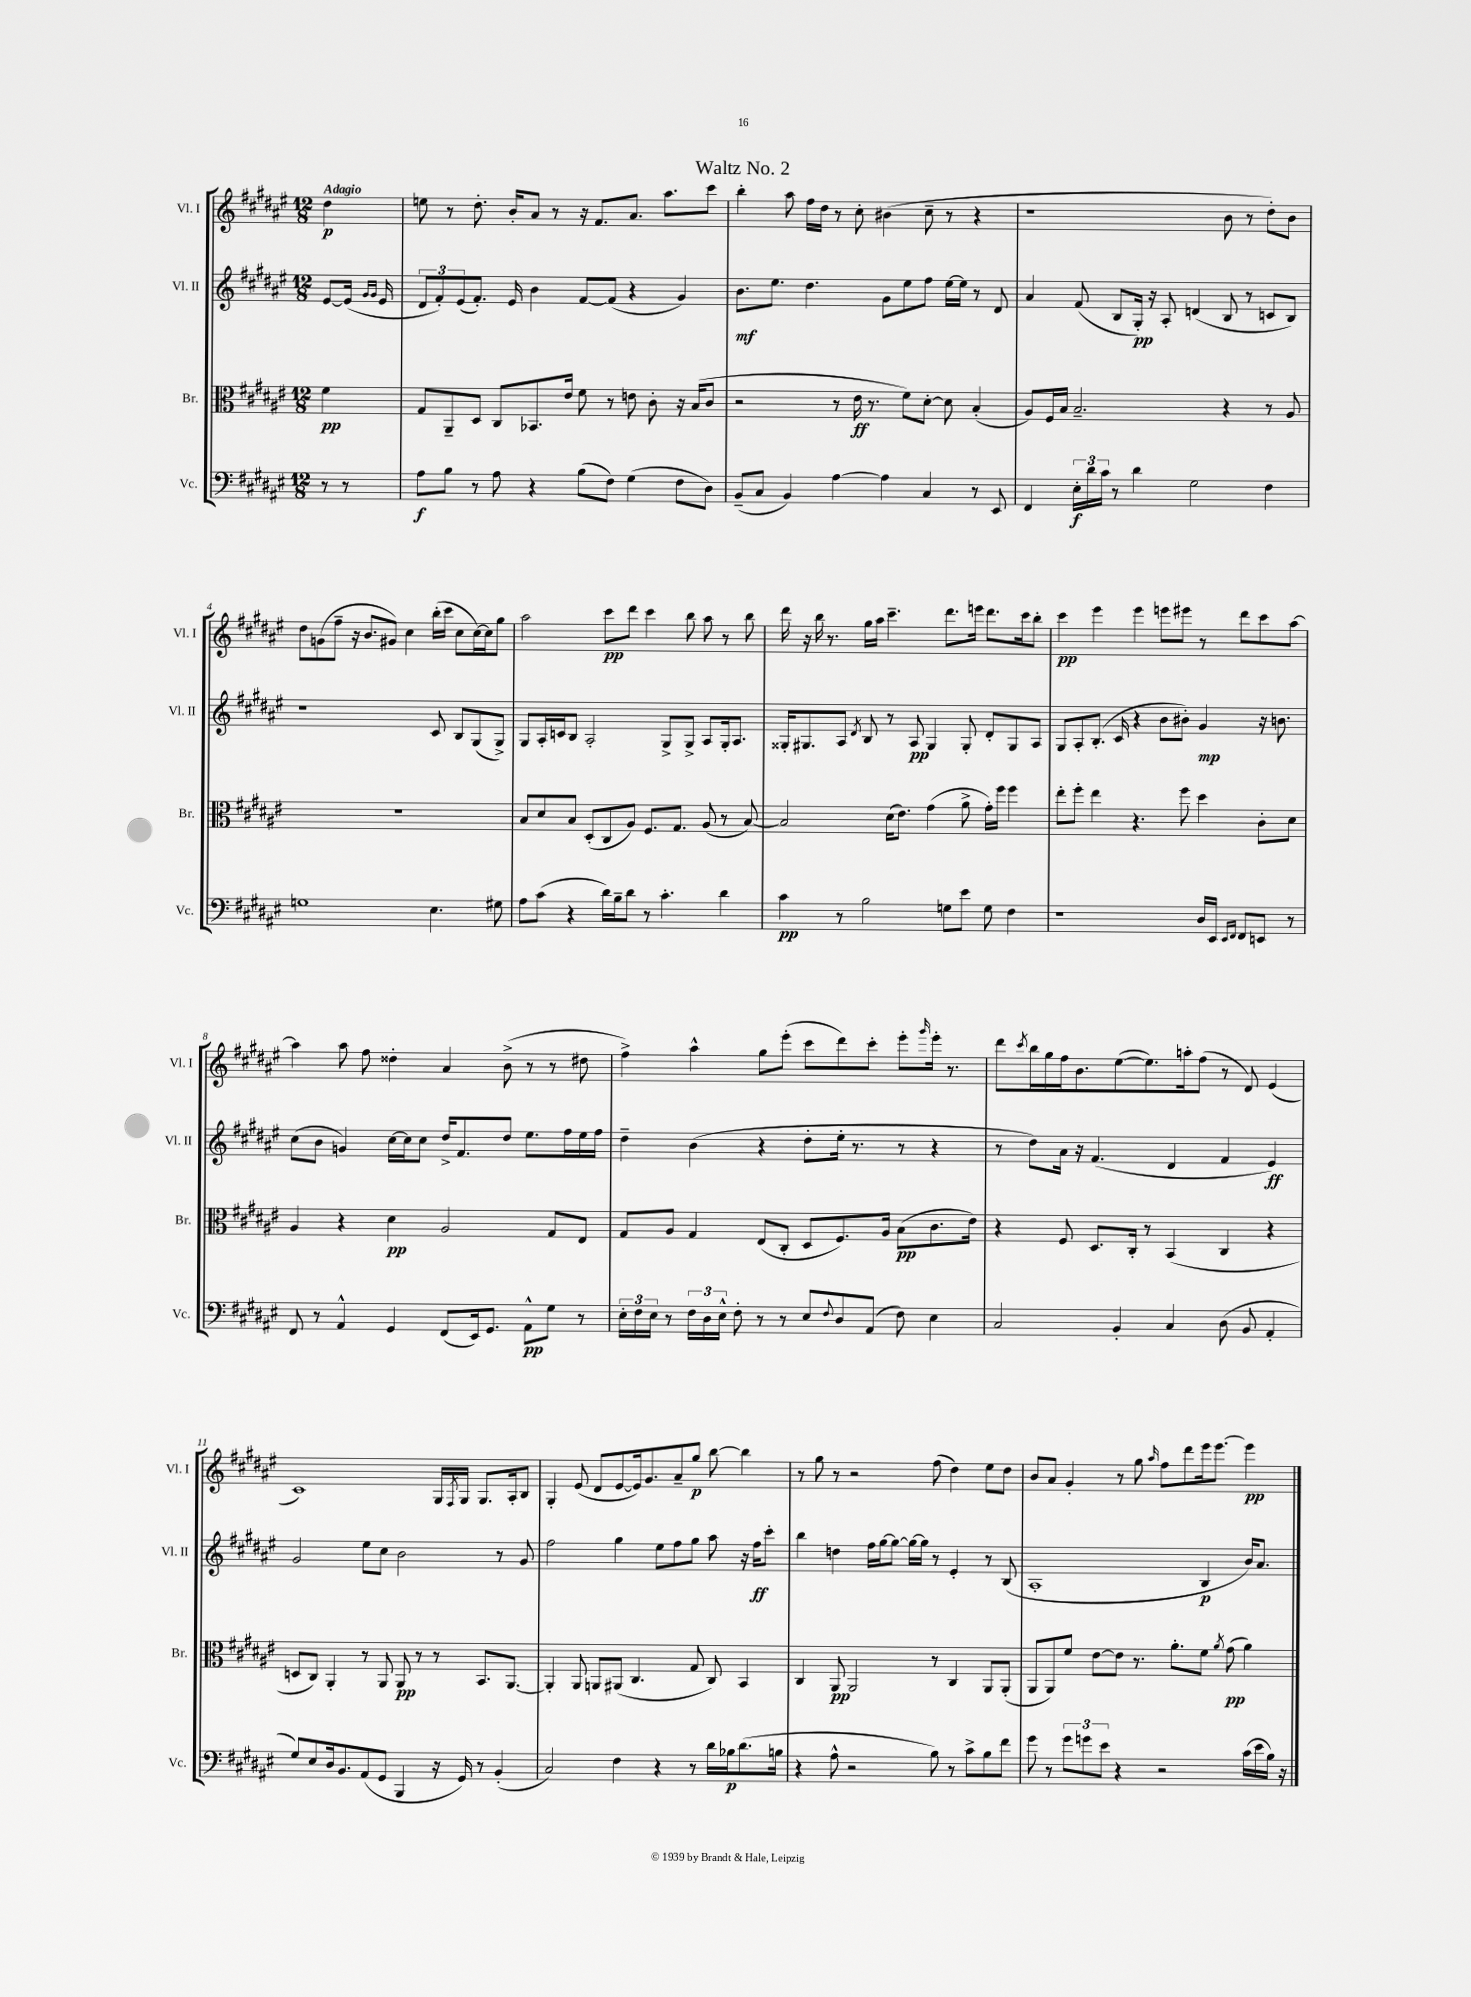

**kern	**kern	**kern	**kern
*staff4	*staff3	*staff2	*staff1
*clefF4	*clefC3	*clefG2	*clefG2
*k[f#c#g#d#a#e#]	*k[f#c#g#d#a#e#]	*k[f#c#g#d#a#e#]	*k[f#c#g#d#a#e#]
*M12/8	*M12/8	*M12/8	*M12/8
8r	4f#\	[8e#/L	4dd#\
8r	.	(16e#/]Jk	.
.	.	16qqg#/LL	.
.	.	16qqg#/JJ	.
.	.	16e#/	.
=	=	=	=
8A#\L	8G#/L	12d#/L	8ee\
.	.	12f#'/)	.
8B\J	8AA#~/	.	8r
.	.	(12e#/	.
8r	8D#/J	8.f#'/J)	8.dd#'\
8A#\	8C#/L	.	.
.	.	16e#/	16b'/LK
4r	8.BB-/	4b\	8a#/J
.	.	.	8r
.	16e#/Jk	.	.
(8B\L	8f#\	[8f#/L	16r
.	.	.	8.f#/L
8F#\J)	8r	(8f#/]J	.
(4G#\	8e\	4r	8.a#/J
.	8c#'\	.	.
.	.	.	8.aa#\L
8F#\L	16r	4g#/)	.
.	(16B/LK	.	.
8D#\J)	8c#/J	.	8ccc#\J
=	=	=	=
(8BB~/L	2r	8.b\L	4bb'\
8C#/J	.	.	.
.	.	8.ee#\J	.
4BB/)	.	.	8aa#\
.	.	4.dd#\	16ff#\LL
.	.	.	16dd#\JJ
[4A#\	8r	.	8r
.	16e#\	.	8cc#'\
.	8.r	.	.
4A#\]	.	8g#\L	(4b#\
.	8f#\L)	8ee#\	.
4C#/	[8d#'\J	8ff#\J	8cc#~\
.	8d#\]	[16ee#\LL	8r
.	.	16ee#\]JJ	.
8r	(4B'/	8r	4r
8EE#/	.	8d#/	.
=	=	=	=
4FF#/	8A#/L)	4a#/	1r
.	16F#/L	.	.
.	16B/JJ	.	.
24E#'\LL	2.B~/	(8f#/	.
24d#\	.	.	.
24c#\JJ	.	.	.
8r	.	8B/L	.
4d#\	.	16G#'/Jk)	.
.	.	16r	.
.	.	8A#'/	.
2G#\	.	(4d/	.
.	4r	8B/	8b\
.	.	8r	8r
4F#\	8r	8c/L	8dd#'\L)
.	8A#/	8B/J)	8b\J
=	=	=	=
1G	1.r	1r	8dd#\L
.	.	.	(8g\
.	.	.	8ff#~\J
.	.	.	16r
.	.	.	8.b/L
.	.	.	8g#/J)
.	.	.	4cc#\
4.E#\	.	8c#/	(16bb'\LL
.	.	.	16ccc#\JJ
.	.	8B/L	8cc#\L
.	.	(8G#/	[16cc#\L)
.	.	.	16cc#\]J
8G#\	.	8G#^/J)	8gg#\J
=	=	=	=
8A#\L	8B/L	8G#/L	2aa#\
(8c#\J	8d#/	16A#'/L	.
.	.	16c/J	.
4r	8B/J	8B/J	.
.	(8D#'/L	2A#'/	.
16d#\LL)	8C#/	.	8ccc#\L
16B~\J	.	.	.
8d#\J	8A#/J)	.	8ddd#\J
8r	8.F#/L	.	4ccc#\
4.c#'\	.	8G#^/L	.
.	8.G#/J	.	.
.	.	8G#^/J	8bb\
.	(8A#/	8A#/L	8aa#\
4d#\	8r	16G#'/k	8r
.	.	8.A#/J	.
.	[8B/)	.	8bb\
=	=	=	=
4c#\	2B/]	16G##'/LK	16ddd#\
.	.	8.G#/	16r
.	.	.	16bb\
.	.	.	8.r
8r	.	8A#/J	.
.	.	8qd#/	.
2B\	.	8B/	16gg#\LL
.	.	.	16aa#\JJ
.	(16d#\LK	8r	4.ccc#~\
.	8.e#\J)	.	.
.	.	8A#/	.
.	(4g#\	4G#/	.
8G\L	.	.	8.ddd#\L
8e#\J	8a#^\	8G#'/	.
.	.	.	16eee\Jk
8G\	16g#'\LL)	8d#'/L	8.ddd#\L
.	16ff#\JJ	.	.
4F#\	4ff#\	8G#/	.
.	.	.	16ccc#\k
.	.	8A#/J	8bb'\J
=	=	=	=
1r	8ee#'\L	8G#/L	4ccc#\
.	8ff#'\J	8A#'/	.
.	4ee#\	(8.B'/J	4eee#\
.	.	16c#/	.
.	4.r	4r	4eee#\
.	.	8b\L	8eee\L
.	8ff#\	8b#'\J)	8eee#\J
16D#/LL	4dd#\	4g#/	8r
16EE#/JJ	.	.	.
16qqEE#/LL	.	.	.
16qqFF#/JJ	.	.	.
8FF#/L	.	.	8ddd#\L
8EE/J	8c#'\L	16r	8ccc#\
.	.	8.b\	.
8r	8d#\J	.	[8aa#\J
=	=	=	=
8FF#/	4A#/	(8cc#\L	4aa#\]
8r	.	8b\J	.
4AA#^^/	4r	4g/)	8aa#\
.	.	.	8ff#\
4GG#/	4d#\	[16cc#\LL	4dd##'\
.	.	16cc#\]J	.
.	.	8cc#\J	.
(8FF#/L	2A#/	16dd#^/LK	4a#/
.	.	8.f#/	.
16EE#/k)	.	.	.
8.GG#/J	.	.	.
.	.	8dd#/J	(8b^\
8AA#^^\L	.	8.ee#\L	8r
8G#\J	8G#/L	.	8r
.	.	16ff#\L	.
8r	8E#/J	16ee#\	8dd#\
.	.	16ff#\JJ	.
=	=	=	=
24E#'\LL	8G#/L	4dd#~\	4ff#^\)
24F#\	.	.	.
24E#\JJ	.	.	.
8r	8A#/J	.	.
24F#\LL	4G#/	(4b\	4aa#^^\
24D#\	.	.	.
24E#^^\JJ	.	.	.
8F#'\	.	.	.
8r	(8E#/L	4r	8gg#\L
8r	8C#'/J	.	(8eee#'\J
8E#/L	8D#/L	8dd#'\L	8ccc#\L
8qqF#/	.	.	.
8D#/	8.F#/)	16ee#'\Jk	8ddd#\)
.	.	8.r	.
(8AA#/J	.	.	8ccc#'\J
.	16A#/Jk	.	.
8F#\)	(8B\L	8r	8eee#'\L
.	.	.	16qqggg#/
4E#\	8.c#\	4r	16eee#'\Jk
.	.	.	8.r
.	16e#\Jk)	.	.
=	=	=	=
2C#/	4r	8r	8ddd#\L
.	.	.	8qccc#/
.	.	8dd#\L)	16bb\L
.	.	.	16gg#\
.	8F#/	16a#\Jk	16ff#\J
.	.	16r	8.b\
.	8.D#/L	(4.f#/	.
4BB'/	.	.	([8ee#\
.	16C#'/Jk	.	.
.	8r	.	8.ee#\])
4C#/	(4BB/	4d#/	.
.	.	.	16aa'\k
.	.	.	(8ff#\J
(8D#\	4C#/	4f#/	8r
8BB/	.	.	8d#/)
4AA#'/	4r	4e#/)	(4e#/
=	=	=	=
8G#/L)	8D/L	2g#/	1c#)
8E#/	8C#/J)	.	.
16D#/k	4AA#'/	.	.
8.BB/	.	.	.
(8AA#/	8r	8ee#\L	.
8GG#/J	8AA#/	8cc#\J	.
4BBB/	8AA#/	2b\	.
.	8r	.	.
16r	8r	.	16G#/LL
.	.	.	8qF#/
16GG#/)	.	.	16G#/JJ
8r	8.BB/L	.	8.G#/L
(4BB'/	.	8r	.
.	[8.AA#/J	.	16A#'/k
.	.	8g#/	8B/J
=	=	=	=
2C#/)	4AA#'/]	2ff#\	4G#'/
.	8AA#/	.	(8e#/
.	8AA/L	.	8d#/L
4F#\	(8AA#/J	4gg#\	[8e#/
.	4.C#/	.	16e#/]k)
.	.	.	8.g#/
4r	.	8ee#\L	.
.	.	8ff#\	8a#~/
8r	8G#/	8gg#\J	8gg#/J
16d#\LL	8C#/)	8aa#\	[8bb\
16B-\J	.	.	.
(8.d#\	4BB/	16r	4bb\]
.	.	16ff#\LK	.
.	.	8ccc#'\J	.
16B\Jk	.	.	.
=	=	=	=
4r	4C#/	4bb\	8r
.	.	.	8gg#\
8A#^^\	8AA#/	4dd\	8r
2r	2AA#/	.	2r
.	.	16ff#\LL	.
.	.	[16gg#\J	.
.	.	8gg#\_J	.
.	.	16gg#\_LL	.
.	.	16gg#\]JJ	.
8B\)	8r	8r	(8ff#\
8r	4C#/	4e#'/	4dd#\)
8c#^\L	.	.	.
8B\	8AA#/L	8r	8ee#\L
8f#\J	(8AA#'/J	(8B/	8dd#\J
=	=	=	=
8g#\	8AA#/L	1A#'	8b/L
8r	8AA#/)	.	8a#/J
12g#\L	8f#/J	.	4g#'/
12g\	.	.	.
.	[8e#\L	.	.
12e#\J	.	.	.
4r	8e#\]J	.	8r
.	8.r	.	8gg#\
.	.	.	16qqaa#/
2r	.	.	8ff#\L
.	8.a#'\L	.	.
.	.	.	8ddd#\
.	8f#\J	4B/	16eee#\k
.	.	.	[8.eee#\J
.	8qa#/	.	.
.	(8g#\	.	.
(16c#\LL	4a#\)	16b/LK)	4eee#\]
16e#\	.	8.a#/J	.
16B\JJ)	.	.	.
16r	.	.	.
==	==	==	==
*-	*-	*-	*-
